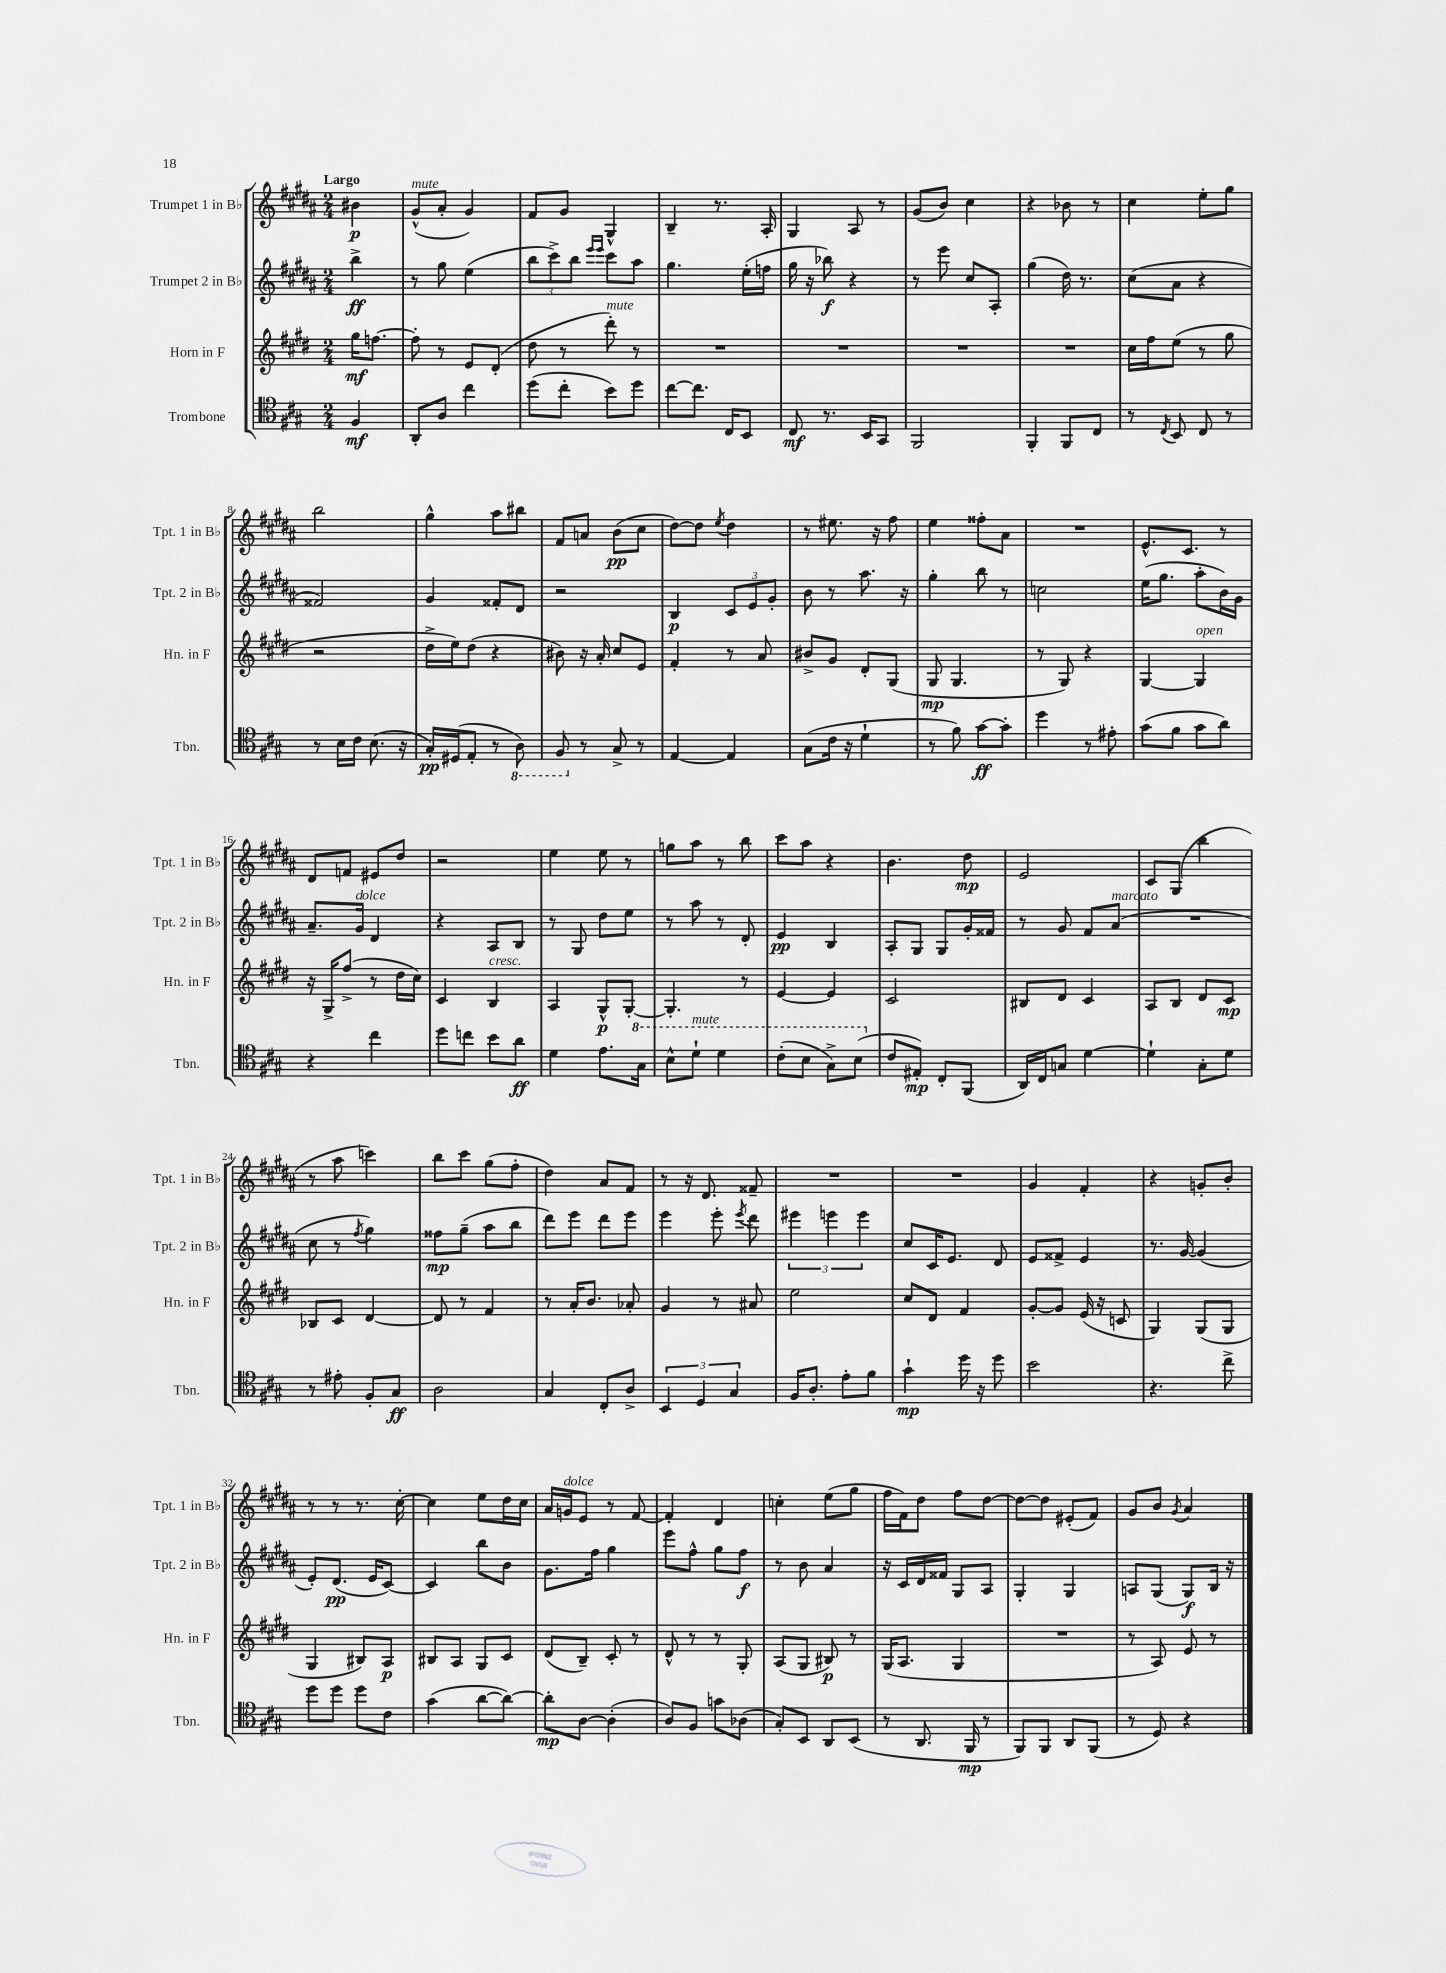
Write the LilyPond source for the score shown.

<<
\new StaffGroup <<
\new Staff = "s0" \with { instrumentName = "Trumpet 1 in Bb" shortInstrumentName = "Tpt. 1 in Bb" } {
    \clef treble \key b \major \numericTimeSignature \time 2/4 \partial 4 \tempo "Largo"
    \autoBeamOff bis'4\p |
    gis'8[-^^\markup { \italic "mute" }( ais'8]-. gis'4) |
    fis'8[ gis'8] gis4-^ |
    b4-- r8. ais16-. |
    gis4 ais8 r8 |
    gis'8[( b'8]) cis''4 |
    r4 bes'8 r8 |
    cis''4 e''8[-. gis''8] |
    b''2 |
    gis''4-^ ais''8[ bis''8] |
    fis'8[ a'8] b'8[\pp( cis''8] |
    dis''8[~) dis''8] \acciaccatura { e''8 } dis''4 |
    r8 eis''8. r16 fis''8 |
    e''4 fisis''8[-. ais'8] |
    R2 |
    e'8.[-^ cis'8.] r8 |
    dis'8[ f'8] eis'8[ dis''8] |
    r2 |
    e''4 e''8 r8 |
    g''8[ ais''8] r8 b''8 |
    cis'''8[ ais''8] r4 |
    b'4. dis''8\mp |
    e'2 |
    cis'8[ gis8]( b''4 |
    r8 ais''8 c'''4) |
    b''8[ cis'''8] gis''8[( fis''8]-. |
    dis''4) ais'8[ fis'8] |
    r8 r16 dis'8. fisis'8-- |
    R2 |
    R2 |
    gis'4 fis'4-. |
    r4 g'8[-. b'8]-. |
    r8 r8 r8. cis''16~-. |
    cis''4 e''8[ dis''16 cis''16] |
    ais'16[ g'16^\markup { \italic "dolce" } e'8] r8 fis'8~ |
    fis'4-. dis'4 |
    c''4-. e''8[( gis''8] |
    fis''16[ fis'16) dis''8] fis''8[ dis''8]~ |
    dis''8[~ dis''8] eis'8[-.( fis'8]) |
    gis'8[ b'8] \acciaccatura { gis'8 } ais'4 \bar "|." |
}
\new Staff = "s1" \with { instrumentName = "Trumpet 2 in Bb" shortInstrumentName = "Tpt. 2 in Bb" } {
    \clef treble \key b \major \numericTimeSignature \time 2/4 \partial 4
    \autoBeamOff b''4->\ff |
    r8 gis''8 e''4( |
    \tuplet 3/2 { b''8[ cis'''8->) b''8] } \grace { e'''16[ e'''16] } cis'''8[ ais''8] |
    gis''4. e''16[-.( f''16] |
    gis''16 r16 bes''8\f) r4 |
    r8 e'''8 cis''8[ ais8]-. |
    gis''4( dis''16) r8. |
    cis''8[( ais'8] r4 |
    fisis'2) |
    gis'4 fisis'8[-. dis'8] |
    r2 |
    b4\p \tuplet 3/2 { cis'8[ e'8 gis'8]-. } |
    b'8 r8 ais''8. r16 |
    gis''4-. b''8 r8 |
    c''2 |
    e''16[( gis''8.] ais''8[-. b'16) gis'16] |
    ais'8.[-- gis'16]^\markup { \italic "dolce" } dis'4 |
    r4 ais8[ b8] |
    r8 gis8 dis''8[ e''8] |
    r8 ais''8 r8 dis'8-. |
    e'4\pp b4 |
    ais8[-. gis8] gis8[ gis'16-. fisis'16] |
    r8 gis'8 fis'8[ ais'8]^\markup { \italic "marcato" }( |
    R2 |
    cis''8 r8 \acciaccatura { fis''8 } gis''4) |
    fisis''8[\mp gis''8]--( ais''8[ b''8] |
    dis'''8[) e'''8] dis'''8[ e'''8] |
    e'''4 e'''8-. \acciaccatura { e'''8 } dis'''8 |
    \tuplet 3/2 { eis'''4 e'''4 e'''4 } |
    cis''8[ cis'16 e'8.] dis'8 |
    e'8[ fisis'8]-> e'4 |
    r8. gis'16~ gis'4( |
    e'8[-.) dis'8.]\pp( e'16[ cis'8]~) |
    cis'4 b''8[ b'8] |
    gis'8.[ fis''16] gis''4 |
    e'''8[ fis''8]-^ gis''8[ fis''8]\f |
    r8 b'8 ais'4 |
    r16 cis'16[ dis'16 fisis'16] gis8[ ais8] |
    gis4-. gis4 |
    a8[ gis8]( gis8[\f) b16] r16 \bar "|." |
}
\new Staff = "s2" \with { instrumentName = "Horn in F" shortInstrumentName = "Hn. in F" } {
    \clef treble \key e \major \numericTimeSignature \time 2/4 \partial 4
    \autoBeamOff gis''16[\mf f''8.]~ |
    f''8-. r8 e'8[ dis'8]-.( |
    dis''8 r8 dis'''8-.^\markup { \italic "mute" }) r8 |
    R2 |
    R2 |
    R2 |
    R2 |
    cis''16[ fis''16 e''8]( r8 gis''8 |
    r2 |
    dis''16[-> e''16) dis''8]( r4 |
    bis'8) r16 a'16-. cis''8[ e'8] |
    fis'4-. r8 a'8 |
    bis'8[-> gis'8] dis'8[-. gis8]( |
    gis8\mp gis4. |
    r8 gis8) r4 |
    gis4~ gis4^\markup { \italic "open" } |
    r16 gis16[-> fis''8]->( r8 dis''16[ cis''16]) |
    cis'4 b4^\markup { \italic "cresc." } |
    a4 gis8[-^\p gis8]~-. |
    gis4.-. r8 |
    e'4~ e'4 |
    cis'2 |
    bis8[ dis'8] cis'4 |
    a8[ b8] dis'8[ cis'8]\mp |
    bes8[ cis'8] dis'4~ |
    dis'8 r8 fis'4 |
    r8 a'16[-. b'8.] aes'8-. |
    gis'4 r8 ais'8 |
    e''2 |
    cis''8[ dis'8] fis'4 |
    gis'8[~-. gis'8] e'16( r16 c'8 |
    gis4) gis8[( gis8] |
    gis4 bis8[) a8]\p |
    bis8[ a8] gis8[ cis'8] |
    dis'8[( b8]--) cis'8-. r8 |
    dis'8-^ r8 r8 gis8-. |
    a8[( gis8] bis8\p) r8 |
    gis16[( a8.] gis4 |
    R2 |
    r8 a8) e'8 r8 \bar "|." |
}
\new Staff = "s3" \with { instrumentName = "Trombone" shortInstrumentName = "Tbn." } {
    \clef tenor \key a \major \numericTimeSignature \time 2/4 \partial 4
    \autoBeamOff fis4\mf |
    a,8[-. a8] cis''4 |
    d''8[( cis''8]-. b'8[) d''8] |
    cis''8[~ cis''8.] cis16[ b,8] |
    cis8\mf r8. b,16[ gis,8] |
    fis,2 |
    fis,4-. fis,8[ cis8] |
    r8 \acciaccatura { cis8 } b,8 cis8 r8 |
    r8 b16[ cis'16] b8.( r16 |
    gis16[-.\pp) dis16( e8]-. r8 \ottava #-1 a,8) |
    fis,8 \ottava #0 r8 gis8-> r8 |
    e4~ e4 |
    gis8[( cis'16] r16 d'4-! |
    r8 fis'8) gis'8[~\ff gis'8]-. |
    d''4 r8 eis'8-. |
    gis'8[( fis'8] gis'8[ a'8]) |
    r4 cis''4 |
    d''8[ c''8] b'8[ a'8]\ff |
    d'4 e'8.[ \ottava #1 gis'16] |
    b'8[-^ d''8]-!^\markup { \italic "mute" } d''4 |
    cis''8[-.( b'8] gis'8[->) b'8]( \ottava #0 |
    cis'8[ eis8]-.\mp) cis8[-. fis,8]( |
    a,16[) cis16 g8] d'4~ |
    d'4-! gis8[-. d'8] |
    r8 eis'8-. fis8[-. gis8]\ff |
    a2 |
    gis4 cis8[-. a8]-> |
    \tuplet 3/2 { b,4 d4 gis4 } |
    fis16[ a8.]-. e'8[-. fis'8] |
    gis'4-!\mp d''16 r16 d''8 |
    b'2 |
    r4. cis''8-> |
    d''8[ d''8] d''8[ cis'8] |
    gis'4( a'8[~ a'8]~) |
    a'8[-.\mp a8]~ a4-.( |
    a8[) fis8] g'8[ aes8]( |
    gis8[-.) b,8] a,8[ b,8]( |
    r8 a,8. fis,16\mp r8 |
    fis,8[) fis,8] a,8[ fis,8]( |
    r8 d8) r4 \bar "|." |
}
>>
>>
